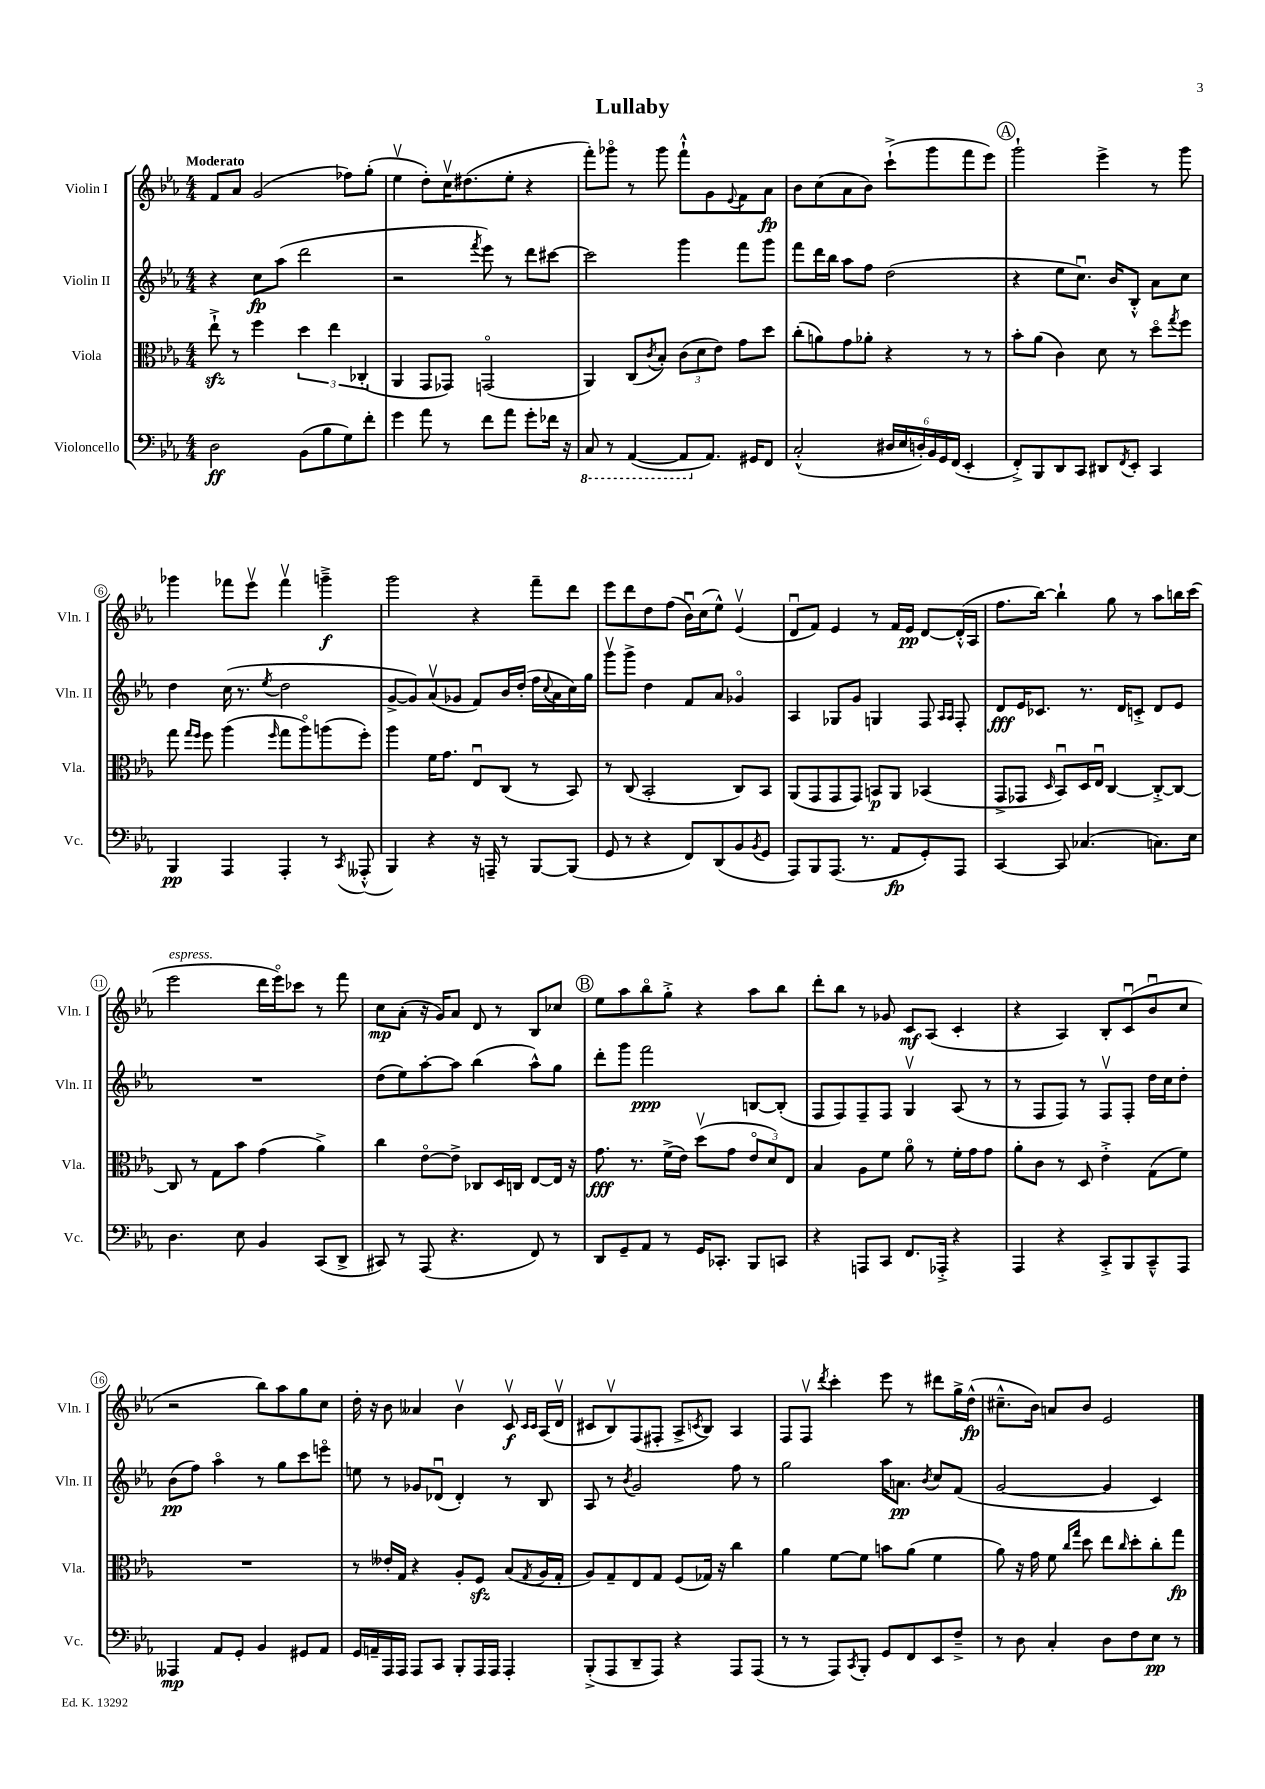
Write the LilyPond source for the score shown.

\header { title = "Lullaby" }
<<
\new StaffGroup <<
\new Staff = "s0" \with { instrumentName = "Violin I" shortInstrumentName = "Vln. I" } {
    \clef treble \key ees \major \numericTimeSignature \time 4/4 \tempo "Moderato"
    f'8 aes'8 g'2( fes''8) g''8-.( |
    ees''4\upbow d''8-.) c''16\upbow dis''8.( ees''8-. r4 |
    f'''8-.) ges'''8\flageolet r8 ges'''8 f'''8-!-^ g'8 \appoggiatura { ees'8 } f'8 aes'8\fp |
    bes'8 c''8( aes'8 bes'8) c'''8-!->( g'''8 f'''8 ees'''8) |
    \mark \markup { \circle "A" } g'''2-! ees'''4-> r8 g'''8 |
    ges'''4 fes'''8 ees'''8\upbow fes'''4\upbow g'''4--->\f |
    g'''2 r4 f'''8-- d'''8 |
    ees'''8 d'''8 d''8 f''8( bes'16\downbow) c''16( ees''8-^) ees'4\upbow( |
    d'8\downbow f'8) ees'4 r8 f'16 ees'16\pp d'8~ d'16-.-^( aes16 |
    f''8. bes''16~) bes''4-! g''8 r8 aes''8 b''16 c'''16( |
    ees'''2^\markup { \italic "espress." } d'''16 ees'''16\flageolet) ces'''8 r8 f'''8 |
    c''8\mp aes'8-.( r16 g'16) aes'8 d'8 r8 bes8 ces''8 |
    \mark \markup { \circle "B" } ees''8 aes''8 bes''8\flageolet g''8-.-> r4 aes''8 bes''8 |
    d'''8-. bes''8 r8 ges'8 c'8\mf aes8( c'4-. |
    r4 aes4) bes8-. c'8\downbow( bes'8\downbow c''8 |
    r2 bes''8) aes''8 g''8 c''8 |
    d''16-. r16 bes'8 aeses'4 bes'4\upbow c'8\upbow\f \grace { c'16 c'16 } aes16( d'16\upbow |
    cis'8 bes8\upbow) f8( fis8-. aes8-> \acciaccatura { c'8 } bes8) aes4 |
    f8 f8\upbow \acciaccatura { d'''8 } c'''4-. ees'''8 r8 dis'''8 g''16-> d''16-^\fp( |
    cis''8.---^ bes'16) a'8 bes'8 ees'2 \bar "|." |
}
\new Staff = "s1" \with { instrumentName = "Violin II" shortInstrumentName = "Vln. II" } {
    \clef treble \key ees \major \numericTimeSignature \time 4/4
    r4 c''8\fp aes''8( d'''2 |
    r2 \acciaccatura { f'''8 } ees'''8) r8 d'''8 cis'''8~ |
    cis'''2 g'''4 f'''8 g'''8 |
    f'''8 d'''16 bes''16 aes''8 f''8 d''2( |
    \mark \markup { \circle "A" } r4 ees''8 c''8.\downbow) bes'16 bes8-.-^ aes'8 c''8 |
    d''4 c''16( r8. \acciaccatura { ees''8 } d''2 |
    g'8~-> g'8) aes'8\upbow( ges'8 f'8) bes'16 d''16-.( f''16 \appoggiatura { c''8 } aes'16 c''16) g''16 |
    g'''8\upbow g'''8-> d''4 f'8 aes'8 ges'4\flageolet |
    aes4 ges8 g'8 g4 f8 \grace { aes16 aes16 } f8-. |
    d'8\fff ees'16 ces'8. r8. d'16 c'8-.-> d'8 ees'8 |
    R1 |
    d''8( ees''8) aes''8~-. aes''8 bes''4( aes''8-^) g''8 |
    \mark \markup { \circle "B" } d'''8-. g'''8 f'''2\ppp b8~ b8-.( |
    f8 f8) f8-- f8 g4\upbow aes8( r8 |
    r8 f8 f8) r8 f8\upbow f8-. d''16 c''16 d''8-. |
    bes'8\pp( f''8) aes''4\flageolet r8 g''8 c'''8 e'''8\flageolet |
    e''8 r8 ges'8 des'8\downbow( des'4-.) r8 bes8 |
    aes8 r8 \acciaccatura { bes'8 } g'2 f''8 r8 |
    g''2 aes''16 a'8.\pp \acciaccatura { bes'8 } c''8 f'8( |
    g'2~ g'4 c'4) \bar "|." |
}
\new Staff = "s2" \with { instrumentName = "Viola" shortInstrumentName = "Vla." } {
    \clef alto \key ees \major \numericTimeSignature \time 4/4
    ees''8-!->\sfz r8 f''4 \tuplet 3/2 { d''4 ees''4 ces4-.( } |
    aes,4 g,8 ges,8) g,2\flageolet( |
    aes,4) c8( \acciaccatura { c'8 } bes8-.) \tuplet 3/2 { c'8( d'8 ees'8) } g'8 d''8 |
    c''8-.( a'8) g'8 aes'8-. r4 r8 r8 |
    \mark \markup { \circle "A" } bes'8-. aes'8( c'4) d'8 r8 d''8\flageolet \acciaccatura { g''8 } f''8 |
    g''8 \grace { g''16 f''16 } f''8 aes''4( \grace { f''16 } g''8 aes''8\flageolet) a''8( f''8-.) |
    aes''4 f'16 g'8. ees8\downbow c8( r8 bes,8) |
    r8 c8( bes,2-. c8) bes,8 |
    aes,8( g,8 g,8 g,8) b,8\p aes,8 bes,4( |
    g,8-> ges,8 \grace { d16 } bes,8\downbow) d16 ees16\downbow c4~ c8~-.-> c8~ |
    c8 r8 g8 bes'8 g'4( aes'4->) |
    c''4 ees'8~\flageolet ees'8-> ces8 d16 c16 ees8~ ees16 r16 |
    \mark \markup { \circle "B" } g'8.\fff r8. f'16->( ees'16) d''8\upbow( g'8 \tuplet 3/2 { ees'8\flageolet d'8) ees8 } |
    bes4 aes8 f'8 aes'8\flageolet r8 f'16-. g'16 g'8 |
    aes'8-. c'8 r8 d8 ees'4-.-> g8( f'8) |
    R1 |
    r8 eeses'16-. g16 r4 aes8-. f8\sfz bes8( \acciaccatura { g8 } aes16 g16-. |
    aes8) g8-- ees8 g8 f8( ges16) r16 c''4 |
    aes'4 f'8~ f'8 b'8 aes'8( f'4 |
    aes'8) r16 g'16 f'8 \grace { c''16 g''16 } d''8 ees''8 \grace { c''16 } d''8-. c''8-. g''8\fp \bar "|." |
}
\new Staff = "s3" \with { instrumentName = "Violoncello" shortInstrumentName = "Vc." } {
    \clef bass \key ees \major \numericTimeSignature \time 4/4
    d2\ff bes,8( bes8 g8) f'8-. |
    g'4 aes'8 r8 f'8 aes'8 g'8-. fes'16 r16 |
    \ottava #-1 c,8 r8 aes,,4~( aes,,8 \ottava #0 aes,8.) gis,16 f,8 |
    c2-.-^( \tuplet 6/4 { dis16 ees16 d16-.) bes,16 g,16 f,16( } ees,4-. |
    \mark \markup { \circle "A" } f,8-.->) bes,,8 d,8 c,8 dis,8 \acciaccatura { f,8 } ees,8-. c,4 |
    bes,,4\pp aes,,4 aes,,4-. r8 \acciaccatura { c,8 } aeses,,8-.-^( |
    bes,,4) r4 r16 a,,16-- r8 bes,,8~ bes,,8( |
    g,8 r8 r4 f,8) d,8( bes,8 \acciaccatura { bes,8 } g,8 |
    aes,,8) bes,,8 aes,,8.( r8. aes,8\fp g,8-.) aes,,8 |
    c,4~ c,8 ces4.( c8.) ees16 |
    d4. ees8 bes,4 c,8( d,8-> |
    cis,8) r8 aes,,8( r4. f,8) r8 |
    \mark \markup { \circle "B" } d,8 g,8-- aes,8 r8 g,16 ces,8.-. bes,,8 c,8 |
    r4 a,,8 c,8 f,8. aes,,16-.-> r4 |
    aes,,4 r4 c,8-.-> bes,,8 c,8---^ aes,,8 |
    aeses,,4\mp aes,8 g,8-. bes,4 gis,8 aes,8 |
    g,16 a,16-- aes,,16 aes,,16 aes,,8 c,8 bes,,8-. aes,,16 aes,,16 aes,,4-. |
    bes,,8-.->( aes,,8 d,8-- aes,,8) r4 aes,,8 aes,,8( |
    r8 r8 aes,,8) \acciaccatura { c,8 } bes,,8-. g,8 f,8 ees,8 f8---> |
    r8 d8 c4-. d8 f8 ees8\pp r8 \bar "|." |
}
>>
>>
\layout { \context { \Score \override BarNumber.stencil = #(make-stencil-circler 0.1 0.3 ly:text-interface::print) } }
